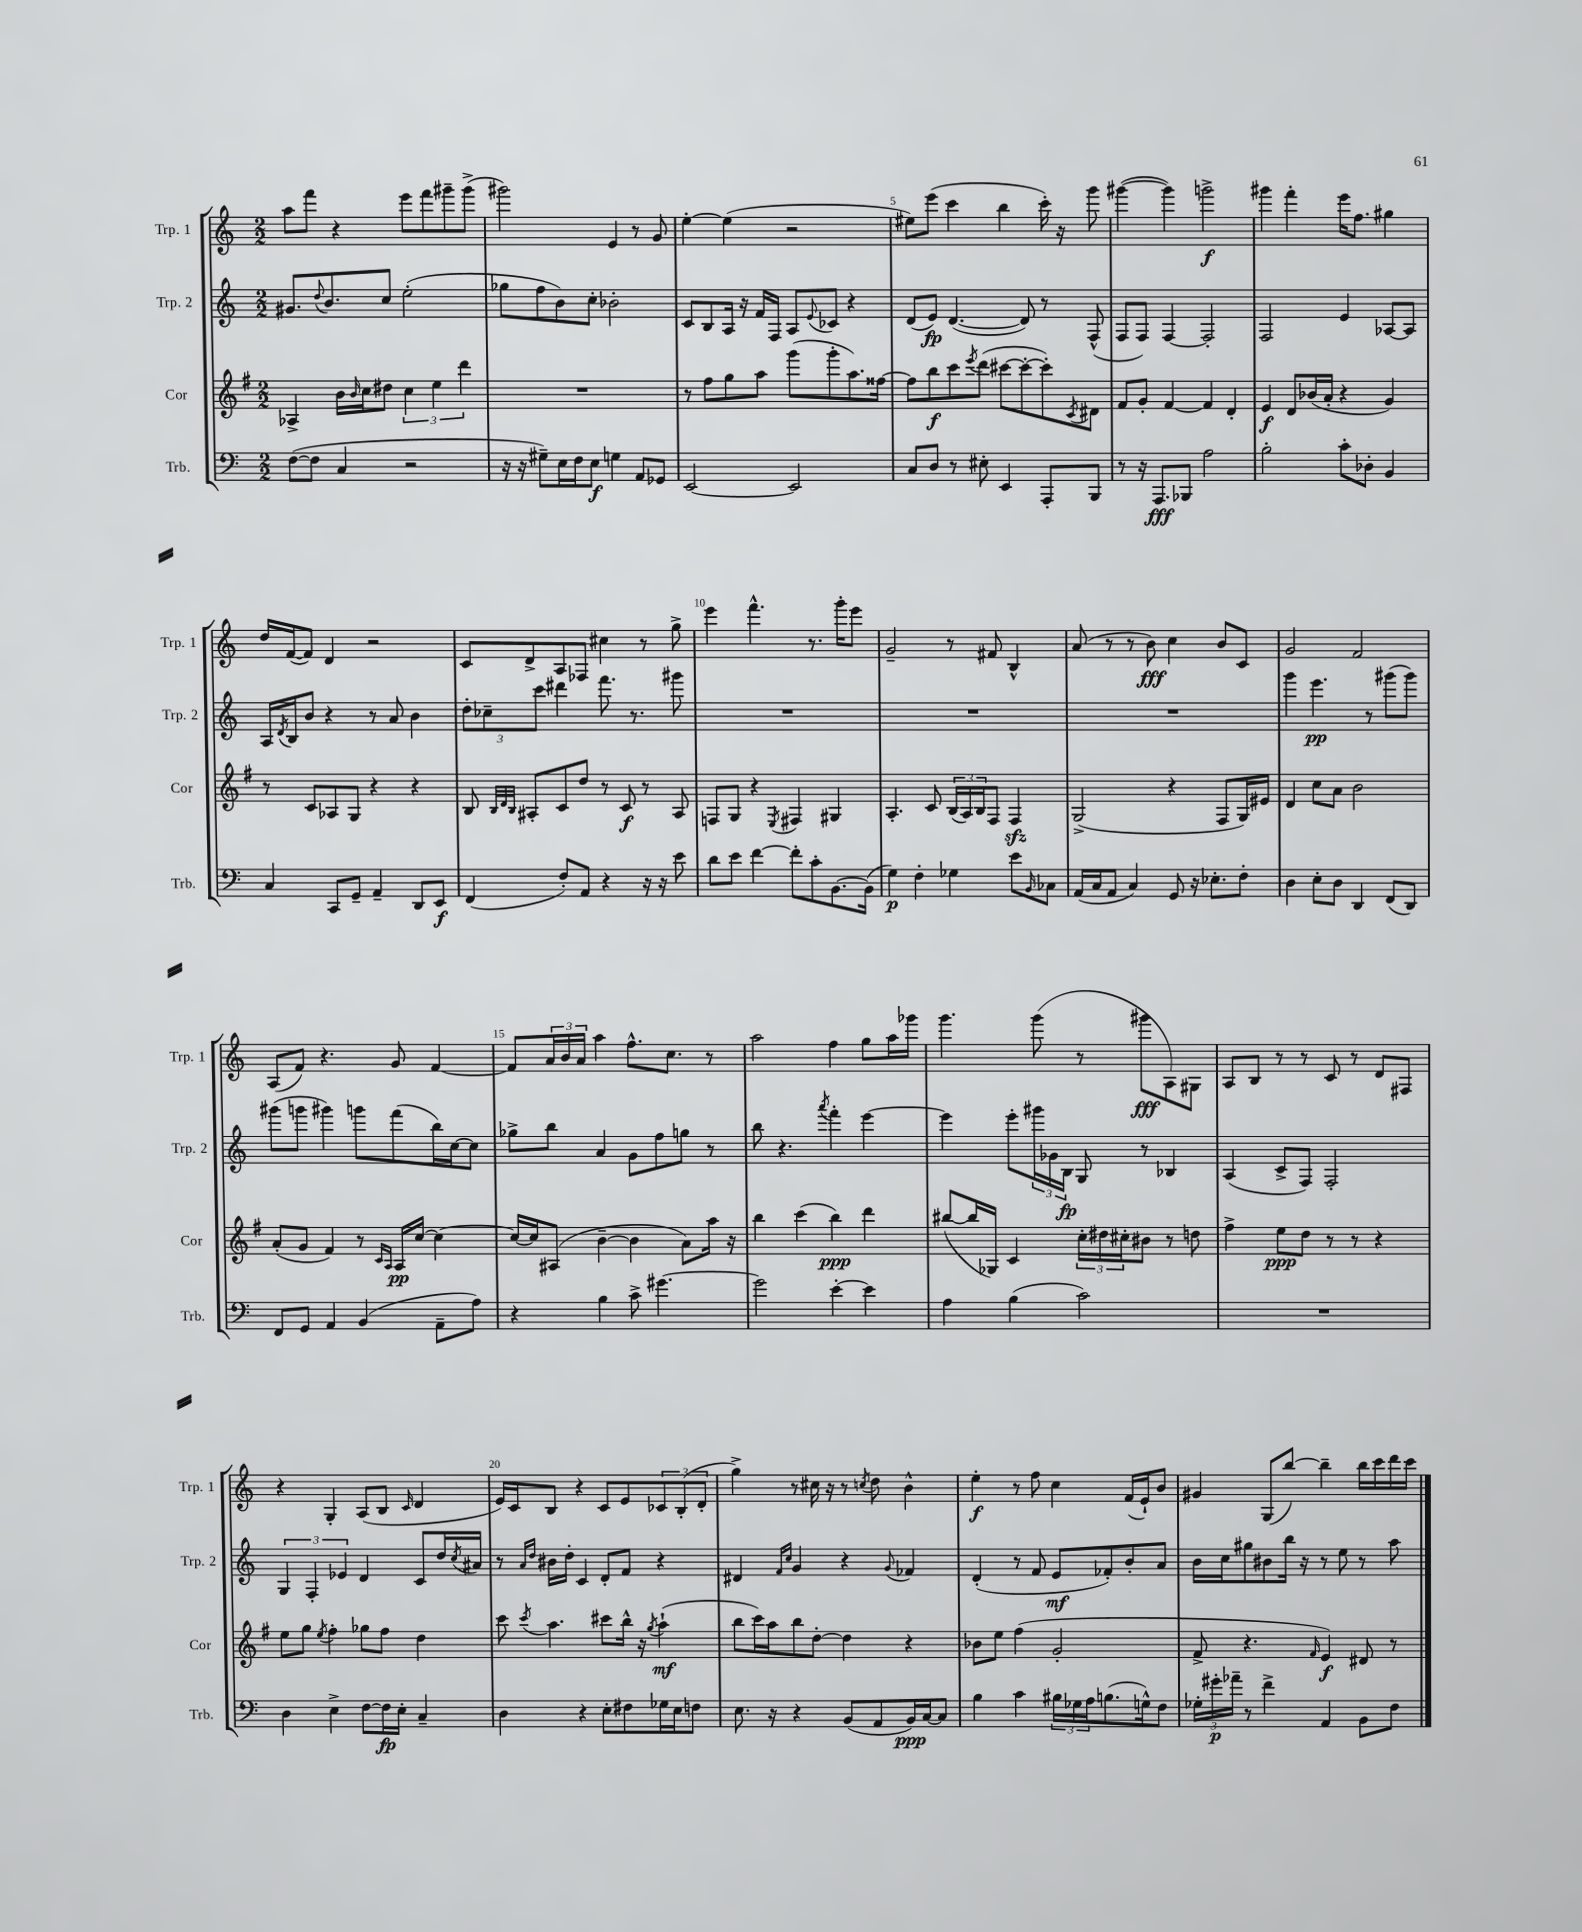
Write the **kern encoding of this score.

**kern	**kern	**kern	**kern
*staff4	*staff3	*staff2	*staff1
*clefF4	*clefG2	*clefG2	*clefG2
*k[]	*k[f#]	*k[]	*k[]
*M2/2	*M2/2	*M2/2	*M2/2
([8F	4A-^	8.g#	8aa
8F]	.	.	8fff
.	.	8qqdd	.
.	.	8.b	.
4C	16b	.	4r
.	16qqb	.	.
.	16cc	.	.
.	8dd#	8cc	.
2r	6cc	(2ee'	8eee
.	.	.	8fff
.	6ee	.	.
.	.	.	8ggg#~
.	6ddd	.	.
.	.	.	(8ggg#^
=	=	=	=
16r	1r	8gg-	2ggg#)
16r	.	.	.
8G#~)	.	8ff	.
16E	.	8b)	.
16F	.	.	.
8E	.	8cc'	.
4G	.	2b-'	4e
8AA	.	.	8r
8GG-	.	.	8g
=	=	=	=
[2EE	8r	8c	[4ee'
.	8ff#	8B	.
.	8gg	16A	(4ee]
.	.	16r	.
.	8aa	16f	.
.	.	16F	.
2EE]	(8ggg	8A	2r
.	.	8qqe	.
.	8ggg'	8c-	.
.	8.aa)	4r	.
.	[16ff##	.	.
=	=	=	=
8C	8ff##]	(8d	8ee#)
8D	8bb	8e)	(8eee
8r	8ccc	([4.d	4ccc
.	8qeee	.	.
8E#'	(8ddd	.	.
4EE	[8ccc#	.	4bb
.	8ccc#'_	8d])	.
8AAA'	8ccc#'])	8r	16ccc')
.	.	.	16r
.	8qc	.	.
8BBB	8d#	(8F^^	8ggg
=	=	=	=
8r	8f#	8F	([4ggg#
16r	8g'	8F)	.
8.AAA	.	.	.
.	[4f#	[4F	4ggg#])
8BBB-	.	.	.
2A	4f#]	2F']	2ggg^
.	4d'	.	.
=	=	=	=
2B'	4e	2F	4ggg#
.	8d	.	4fff'
.	(16b-	.	.
.	16a'	.	.
8c'	4r	4e	16eee
.	.	.	8.ff
8D-'	.	.	.
4BB	4g)	[8A-	4gg#
.	.	8A-]	.
=	=	=	=
4C	8r	16A	16dd
.	.	8qd	.
.	.	16B	([16f
.	8c	8b	8f])
8CC	8A-	4r	4d
8GG~	8G	.	.
4AA~	4r	8r	2r
.	.	8a	.
8DD	4r	4b	.
8EE	.	.	.
=	=	=	=
(4FF	8B	12dd'	8c
.	.	12cc-~	.
.	32qqB	.	.
.	32qqd	.	.
.	32qqB	.	.
.	8A#'	.	8d^
.	.	12ccc	.
8F')	8c	4ddd#	8A
8AA	8dd	.	8F-
4r	8r	8.fff	4cc#
.	8c	.	.
.	.	8.r	.
16r	8r	.	8r
16r	.	.	.
8e	8A#	8ggg#	8gg^
=	=	=	=
8d	8F	1r	4eee
8e	8G	.	.
[4f	4r	.	4.fff^^
.	8qE	.	.
8f']	4F#	.	.
8c'	.	.	8.r
[8.BB	4G#	.	.
.	.	.	16ggg'
.	.	.	8eee
(16BB]	.	.	.
=	=	=	=
4G)	4.A'	1r	2g~
4F'	.	.	.
.	8c	.	.
4G-	(24B	.	8r
.	24A)	.	.
.	24B	.	.
.	8F#	.	8f#
8e	4F#	.	4B^^
16qqBB	.	.	.
8C-	.	.	.
=	=	=	=
(16AA	(2G^	1r	(8a
16C	.	.	.
8AA	.	.	8r
4C)	.	.	8r
.	.	.	8b)
8GG	4r	.	4cc
16r	.	.	.
8.E-'	.	.	.
.	8F#	.	8b
8F'	16G)	.	8c
.	16e#	.	.
=	=	=	=
4D	4d	4ggg	2g
8E'	8cc	4.eee	.
8D	8a	.	.
4DD	2b	.	2f
.	.	8r	.
(8FF	.	(8ggg#	.
8DD)	.	8ggg#)	.
=	=	=	=
8FF	(8a'	(8ggg#	(8A
8GG	8g	8ggg	8f)
4AA	4f#)	4ggg#)	4.r
(4BB	8r	8ggg	.
.	16qqc	.	.
.	16qqA	.	.
.	16A	(8fff	8g
.	[16cc	.	.
8AA~	4cc_	16bb)	[4f
.	.	[16cc	.
8A)	.	8cc]	.
=	=	=	=
4r	16cc_	8gg-^	8f]
.	16cc]	.	.
.	(8A#	8bb	24a
.	.	.	24b
.	.	.	24a
4B	[4b~	4a	4aa
8c^	4b]	8g	8.ff^^
[4.g#	.	8ff	.
.	.	.	8.cc
.	8a)	8gg	.
.	16aa	8r	8r
.	16r	.	.
=	=	=	=
2g#]	4bb	8bb	2aa
.	.	4.r	.
.	(4ccc	.	.
.	.	8qaaa	.
[4e'	4bb)	4fff'	4ff
4e]	4ddd	[4eee	8gg
.	.	.	16aa
.	.	.	16ggg-
=	=	=	=
4A	([8bb#	4eee]	4.ggg
.	16bb#]	.	.
.	16G-)	.	.
(4B	4c	8eee'	.
.	.	24ggg#	(8ggg
.	.	24g-	.
.	.	24B	.
2c)	24cc'	8G	8r
.	24dd#	.	.
.	24cc#'	.	.
.	8b#	8r	8ggg#
.	8r	4B-	8A)
.	8dd	.	8G#
=	=	=	=
1r	4ff#^	(4A	8A
.	.	.	8B
.	8ee	8c^	8r
.	8dd	8F)	8r
.	8r	2F'	8c
.	8r	.	8r
.	4r	.	8d
.	.	.	8F#
=	=	=	=
4D	8ee	6G	4r
.	8gg	.	.
.	.	6F'	.
.	8qee	.	.
4E^	4ff#'	.	4G'
.	.	6e-	.
[8F	8gg-	4d	(8A
16F]	8ff#	.	8B
16E'	.	.	.
.	.	.	16qqc
4C~	4dd	8c	4d
.	.	16dd	.
.	.	8qcc	.
.	.	16a#	.
=	=	=	=
4D	8ccc	8r	16e)
.	.	.	16c
.	.	16qqa	.
.	8qccc	16qqdd	.
.	4.aa	16b#	8B
.	.	16dd'	.
4r	.	4c	4r
8E'	8ccc#	8d'	8c
8F#	16bb^^	8f	8e
.	16r	.	.
.	8qgg	.	.
16G-	(4aa`	4r	12c-
16E	.	.	.
.	.	.	(12B'
8F	.	.	.
.	.	.	12d'
=	=	=	=
8.E	8bb	4d#	4gg^)
.	16ccc)	.	.
16r	16aa	.	.
.	.	16qqf	.
.	.	16qqcc	.
4r	8bb	4g	8r
.	[8dd'	.	16cc#
.	.	.	16r
(8BB	4dd]	4r	8r
.	.	.	8qcc
8AA	.	.	8dd
.	.	8qqg	.
16BB)	4r	4f-	4b^^
[16C	.	.	.
8C]	.	.	.
=	=	=	=
4B	8b-	(4d'	4ee'
.	8ee	.	.
4c	(4ff#	8r	8r
.	.	8f	8ff
24B#	2g'	8e	4cc
24G-	.	.	.
24A	.	.	.
(8.B	.	8f-')	.
.	.	8b'	(16f
16G^^)	.	.	16e`)
8F	.	8a	8b
=	=	=	=
24G-'	8f#^	16b	4g#
24g#'	.	.	.
.	.	16cc	.
24a-~	.	.	.
8r	4.r	8gg#	.
4f^	.	8b#	(8G
.	.	16bb	[8bb)
.	.	16r	.
.	16qqf#	.	.
4AA	4e)	8r	4bb~]
.	.	8ee	.
8BB	8d#	8r	16bb
.	.	.	16ccc
8F	8r	8aa	16ddd
.	.	.	16ccc
==	==	==	==
*-	*-	*-	*-
